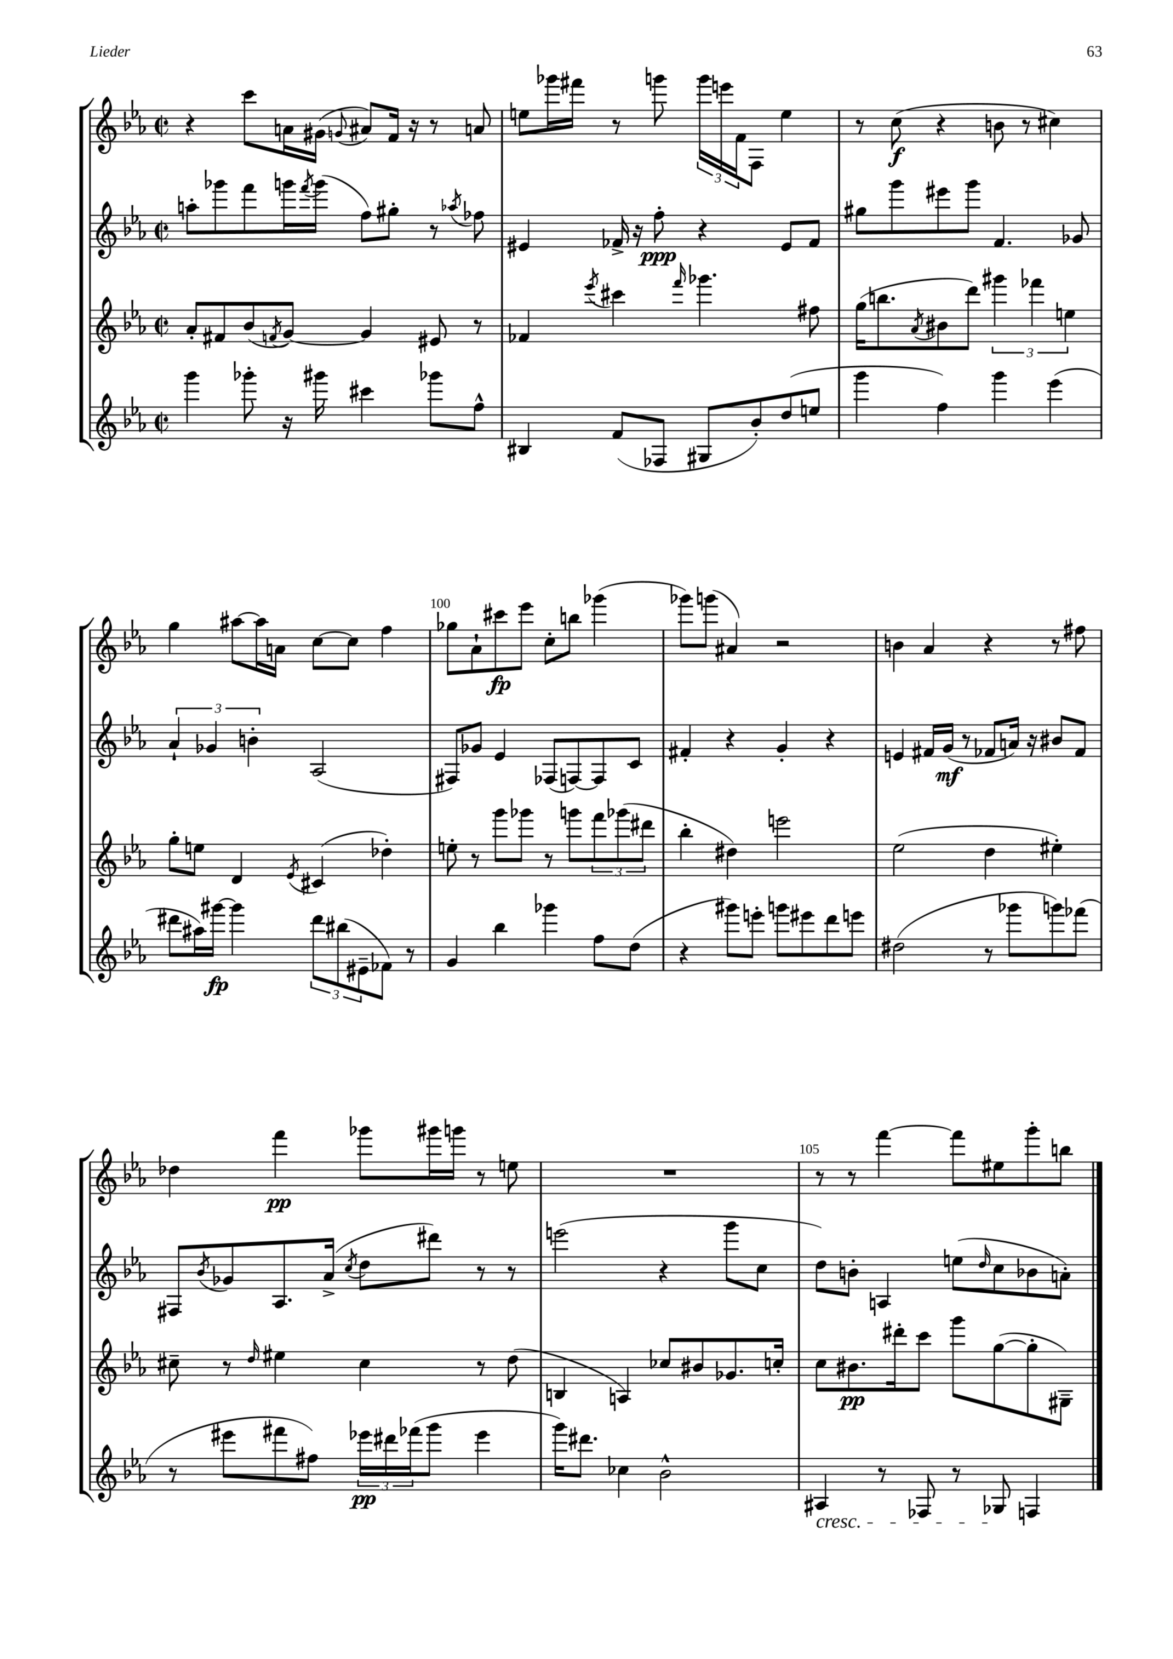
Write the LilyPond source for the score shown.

<<
\new StaffGroup <<
\new Staff = "s0" {
    \clef treble \key ees \major \defaultTimeSignature \time 2/2
    r4 c'''8 a'16 gis'16( \appoggiatura { g'8 } ais'8) f'16 r16 r8 a'8 |
    e''8 ges'''16 fis'''16 r8 g'''8 \tuplet 3/2 { g'''16 e'''16 f'16 } f8 e''4 |
    r8 c''8\f( r4 b'8 r8 cis''4) |
    g''4 ais''8~ ais''16 a'16 c''8~ c''8 f''4 |
    ges''8 aes'8-! cis'''8\fp ees'''8 c''8-. b''8 ges'''4( |
    ges'''8) g'''8( ais'4) r2 |
    b'4 aes'4 r4 r8 fis''8 |
    des''4 f'''4\pp ges'''8 gis'''16 g'''16 r8 e''8 |
    R1 |
    r8 r8 f'''4~ f'''8 eis''8 g'''8-. b''8 \bar "|." |
}
\new Staff = "s1" {
    \clef treble \key ees \major \defaultTimeSignature \time 2/2
    a''8-. ges'''8 f'''8 g'''16 \acciaccatura { f'''8 } g'''16( f''8) gis''8-. r8 \acciaccatura { aes''8 } fes''8 |
    eis'4 fes'16-> r16 f''8-.\ppp r4 eis'8 fes'8 |
    gis''8 g'''8 eis'''8 g'''8 f'4. ges'8 |
    \tuplet 3/2 { aes'4-! ges'4 b'4-. } aes2( |
    fis8) ges'8 ees'4 fes8( f8~) f8 c'8 |
    fis'4-. r4 g'4-. r4 |
    e'4 fis'16 g'16\mf( r8 fes'8 a'16) r16 bis'8 fes'8 |
    fis8 \acciaccatura { bes'8 } ges'8 aes8. aes'16->( \acciaccatura { c''8 } d''8 dis'''8) r8 r8 |
    e'''2( r4 g'''8 c''8 |
    d''8) b'8-. a4 e''8( \grace { d''16 } c''8 bes'8 a'8-.) \bar "|." |
}
\new Staff = "s2" {
    \clef treble \key ees \major \defaultTimeSignature \time 2/2
    aes'8-. fis'8 bes'8( \acciaccatura { f'8 } g'8~) g'4 eis'8 r8 |
    fes'4 \acciaccatura { ees'''8 } cis'''4 \grace { f'''16 } ges'''4. fis''8 |
    g''16( b''8. \acciaccatura { aes'8 } bis'8 d'''8) \tuplet 3/2 { gis'''4 fes'''4 e''4 } |
    g''8-. e''8 d'4 \acciaccatura { ees'8 } cis'4( des''4-.) |
    e''8-. r8 g'''8 ges'''8 r8 g'''8 \tuplet 3/2 { f'''8 ges'''8( dis'''8 } |
    bes''4-. dis''4) e'''2 |
    ees''2( d''4 eis''4-.) |
    cis''8-- r8 \grace { d''16 } eis''4 cis''4 r8 d''8( |
    b4 a4) ces''8 bis'8 ges'8. c''16-. |
    c''8 bis'8.\pp dis'''16-. c'''8 g'''8 g''8~( g''8-. gis8--) \bar "|." |
}
\new Staff = "s3" {
    \clef treble \key ees \major \defaultTimeSignature \time 2/2
    g'''4 ges'''8-. r16 gis'''16 cis'''4 ges'''8 f''8-^ |
    bis4 f'8( fes8 gis8 bes'8-.) d''8( e''8 |
    g'''4 f''4) g'''4 ees'''4( |
    dis'''8 ais''16) gis'''16~\fp gis'''4 \tuplet 3/2 { dis'''8 bis''8( eis'8-- } fes'8) r8 |
    g'4 bes''4 ges'''4 f''8 d''8( |
    r4 gis'''8) e'''8-. g'''8 eis'''8 d'''8 e'''8 |
    dis''2( r8 ges'''8 g'''8) fes'''8( |
    r8 eis'''8 fis'''8 fis''8) \tuplet 3/2 { ees'''16\pp dis'''16 fes'''16( } g'''8 ees'''4 |
    g'''16) dis'''8. ces''4 bes'2-^ |
    ais4\cresc r8 fes8 r8 ges8\! f4 \bar "|." |
}
>>
>>
\layout { \context { \Score currentBarNumber = #96 \override BarNumber.break-visibility = ##(#f #t #t) barNumberVisibility = #(every-nth-bar-number-visible 5) } }
